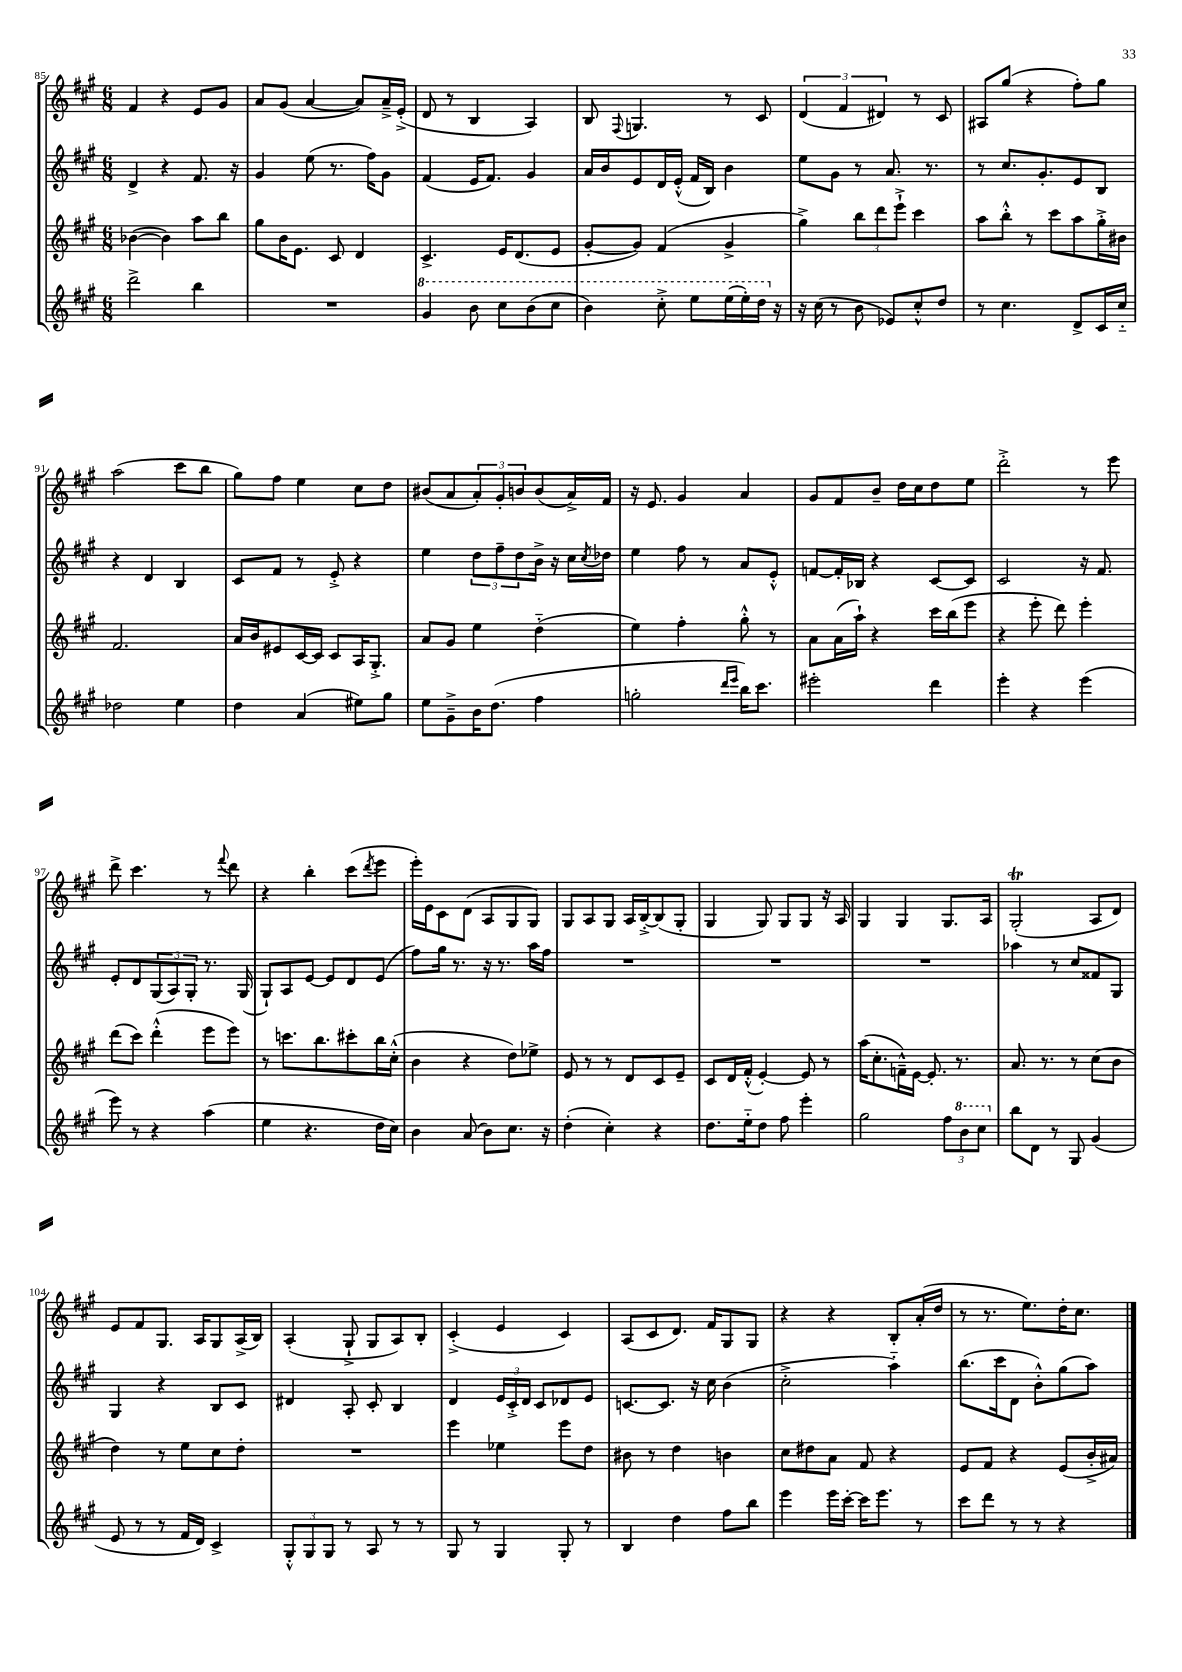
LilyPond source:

<<
\new StaffGroup <<
\new Staff = "s0" {
    \clef treble \key a \major \numericTimeSignature \time 6/8
    fis'4 r4 e'8 gis'8 |
    a'8 gis'8( a'4~ a'8) a'16---> e'16-.->( |
    d'8 r8 b4 a4) |
    b8 \appoggiatura { fis8 } g4. r8 cis'8 |
    \tuplet 3/2 { d'4( fis'4 dis'4) } r8 cis'8 |
    ais8 gis''8( r4 fis''8-.) gis''8 |
    a''2( cis'''8 b''8 |
    gis''8) fis''8 e''4 cis''8 d''8 |
    bis'8( a'8 \tuplet 3/2 { a'8-.) gis'8-. b'8 } b'8( a'16->) fis'16 |
    r16 e'8. gis'4 a'4 |
    gis'8 fis'8 b'8-- d''16 cis''16 d''8 e''8 |
    d'''2-.-> r8 e'''8 |
    d'''8-> cis'''4. r8 \appoggiatura { fis'''8 } d'''8 |
    r4 b''4-. cis'''8( \acciaccatura { d'''8 } e'''8 |
    e'''16-.) e'16 cis'8 d'8( a8 gis8 gis8) |
    gis8 a8 gis8 a16 b16~-.-> b8( gis8-. |
    gis4 gis8) gis8 gis8 r16 a16 |
    gis4 gis4 gis8. a16 |
    gis2-.\trill( a8 d'8) |
    e'8 fis'8 gis8. a16 gis8 a16->( b16) |
    a4-.( gis8-!-> gis8 a8) b8-. |
    cis'4-.->( e'4 cis'4) |
    a8( cis'8 d'8.) fis'16 gis8 gis8 |
    r4 r4 b8-. a'16-.( d''16 |
    r8 r8. e''8.) d''16-. cis''8. \bar "|." |
}
\new Staff = "s1" {
    \clef treble \key a \major \numericTimeSignature \time 6/8
    d'4-> r4 fis'8. r16 |
    gis'4 e''8( r8. fis''16) gis'8 |
    fis'4( e'16 fis'8.) gis'4 |
    a'16 b'16 e'8 d'16 e'16-.-^( fis'16 b16) b'4 |
    e''8 gis'8 r8 a'8. r8. |
    r8 cis''8. gis'8.-. e'8 b8 |
    r4 d'4 b4 |
    cis'8 fis'8 r8 e'8-.-> r4 |
    e''4 \tuplet 3/2 { d''8 fis''8-- d''8 } b'16-> r16 cis''16 \acciaccatura { cis''8 } des''16 |
    e''4 fis''8 r8 a'8 e'8-.-^ |
    f'8~ f'16-. bes16 r4 cis'8~ cis'8 |
    cis'2 r16 fis'8. |
    e'8-. d'8 \tuplet 3/2 { gis8( a8) gis8-. } r8. gis16( |
    gis8-!) a8 e'8~ e'8 d'8 e'8( |
    fis''8) gis''16 r8. r16 r8. a''16 fis''16 |
    R2. |
    R2. |
    R2. |
    aes''4 r8 cis''8 fisis'8 gis8 |
    gis4 r4 b8 cis'8 |
    dis'4 a8-. cis'8-. b4 |
    d'4 \tuplet 3/2 { e'16 cis'16-.-> d'16 } cis'8 des'8 e'8 |
    c'8.~ c'8. r16 cis''16 b'4( |
    cis''2-.-> a''4-_) |
    b''8.( cis'''16 d'8 b'8-.-^) gis''8( a''8) \bar "|." |
}
\new Staff = "s2" {
    \clef treble \key a \major \numericTimeSignature \time 6/8
    bes'4~( bes'4) a''8 b''8 |
    gis''8 b'16 e'8. cis'8 d'4 |
    cis'4.-> e'16 d'8.( e'8 |
    gis'8~-. gis'8) fis'4( gis'4-> |
    gis''4->) \tuplet 3/2 { b''8 d'''8 e'''8-!-> } cis'''4 |
    a''8 b''8-.-^ r8 cis'''8 a''8 gis''16-.-> bis'16 |
    fis'2. |
    a'16 b'16 eis'8 cis'16~ cis'16 cis'8 a16 gis8.-.-> |
    a'8 gis'8 e''4 d''4-_( |
    e''4) fis''4-. gis''8-.-^ r8 |
    a'8 a'16( a''16-!) r4 cis'''16 b''16( e'''8 |
    r4 e'''8-. d'''8) e'''4-. |
    d'''8( cis'''8) d'''4-.-^( e'''8 e'''8) |
    r8 c'''8. b''8. cis'''8-. b''16 cis''16-.-^( |
    b'4 r4 d''8) ees''8-> |
    e'8 r8 r8 d'8 cis'8 e'8-- |
    cis'8 d'16 fis'16-.-^( e'4~-.) e'8 r8 |
    a''16( cis''8.-. f'16---^) e'16~ e'8.-. r8. |
    a'8. r8. r8 cis''8( b'8 |
    d''4) r8 e''8 cis''8 d''8-. |
    R2. |
    e'''4 ees''4 e'''8 d''8 |
    bis'8 r8 d''4 b'4 |
    cis''8 dis''8 a'8 fis'8 r4 |
    e'8 fis'8 r4 e'8( b'16-.-> ais'16) \bar "|." |
}
\new Staff = "s3" {
    \clef treble \key a \major \numericTimeSignature \time 6/8
    d'''2-> b''4 |
    R2. |
    \ottava #1 gis''4 b''8 cis'''8 b''8( cis'''8 |
    b''4) cis'''8-.-> e'''8 e'''16( e'''16-.) d'''16 \ottava #0 r16 |
    r16 cis''16( r8 b'8 ees'8) cis''8-.-^ d''8 |
    r8 cis''4. d'8-> cis'16 cis''16-_ |
    des''2 e''4 |
    d''4 a'4( eis''8) gis''8 |
    e''8 gis'8---> b'16 d''8.( fis''4 |
    g''2-. \grace { d'''16 e'''16 } b''16) cis'''8. |
    eis'''2-. d'''4 |
    e'''4-. r4 e'''4( |
    e'''8) r8 r4 a''4( |
    e''4 r4. d''16 cis''16) |
    b'4 a'8( b'8) cis''8. r16 |
    d''4-.( cis''4-.) r4 |
    d''8. e''16-_ d''8 fis''8 e'''4-. |
    gis''2 \tuplet 3/2 { fis''8 \ottava #1 b''8 cis'''8 \ottava #0 } |
    b''8 d'8 r8 gis8 gis'4( |
    e'8 r8 r8 fis'16 d'16) cis'4-> |
    \tuplet 3/2 { gis8-.-^ gis8 gis8 } r8 a8 r8 r8 |
    gis8 r8 gis4 gis8-. r8 |
    b4 d''4 fis''8 b''8 |
    e'''4 e'''16 cis'''16~-. cis'''16 e'''8. r8 |
    cis'''8 d'''8 r8 r8 r4 \bar "|." |
}
>>
>>
\layout { \context { \Score currentBarNumber = #85 } }
